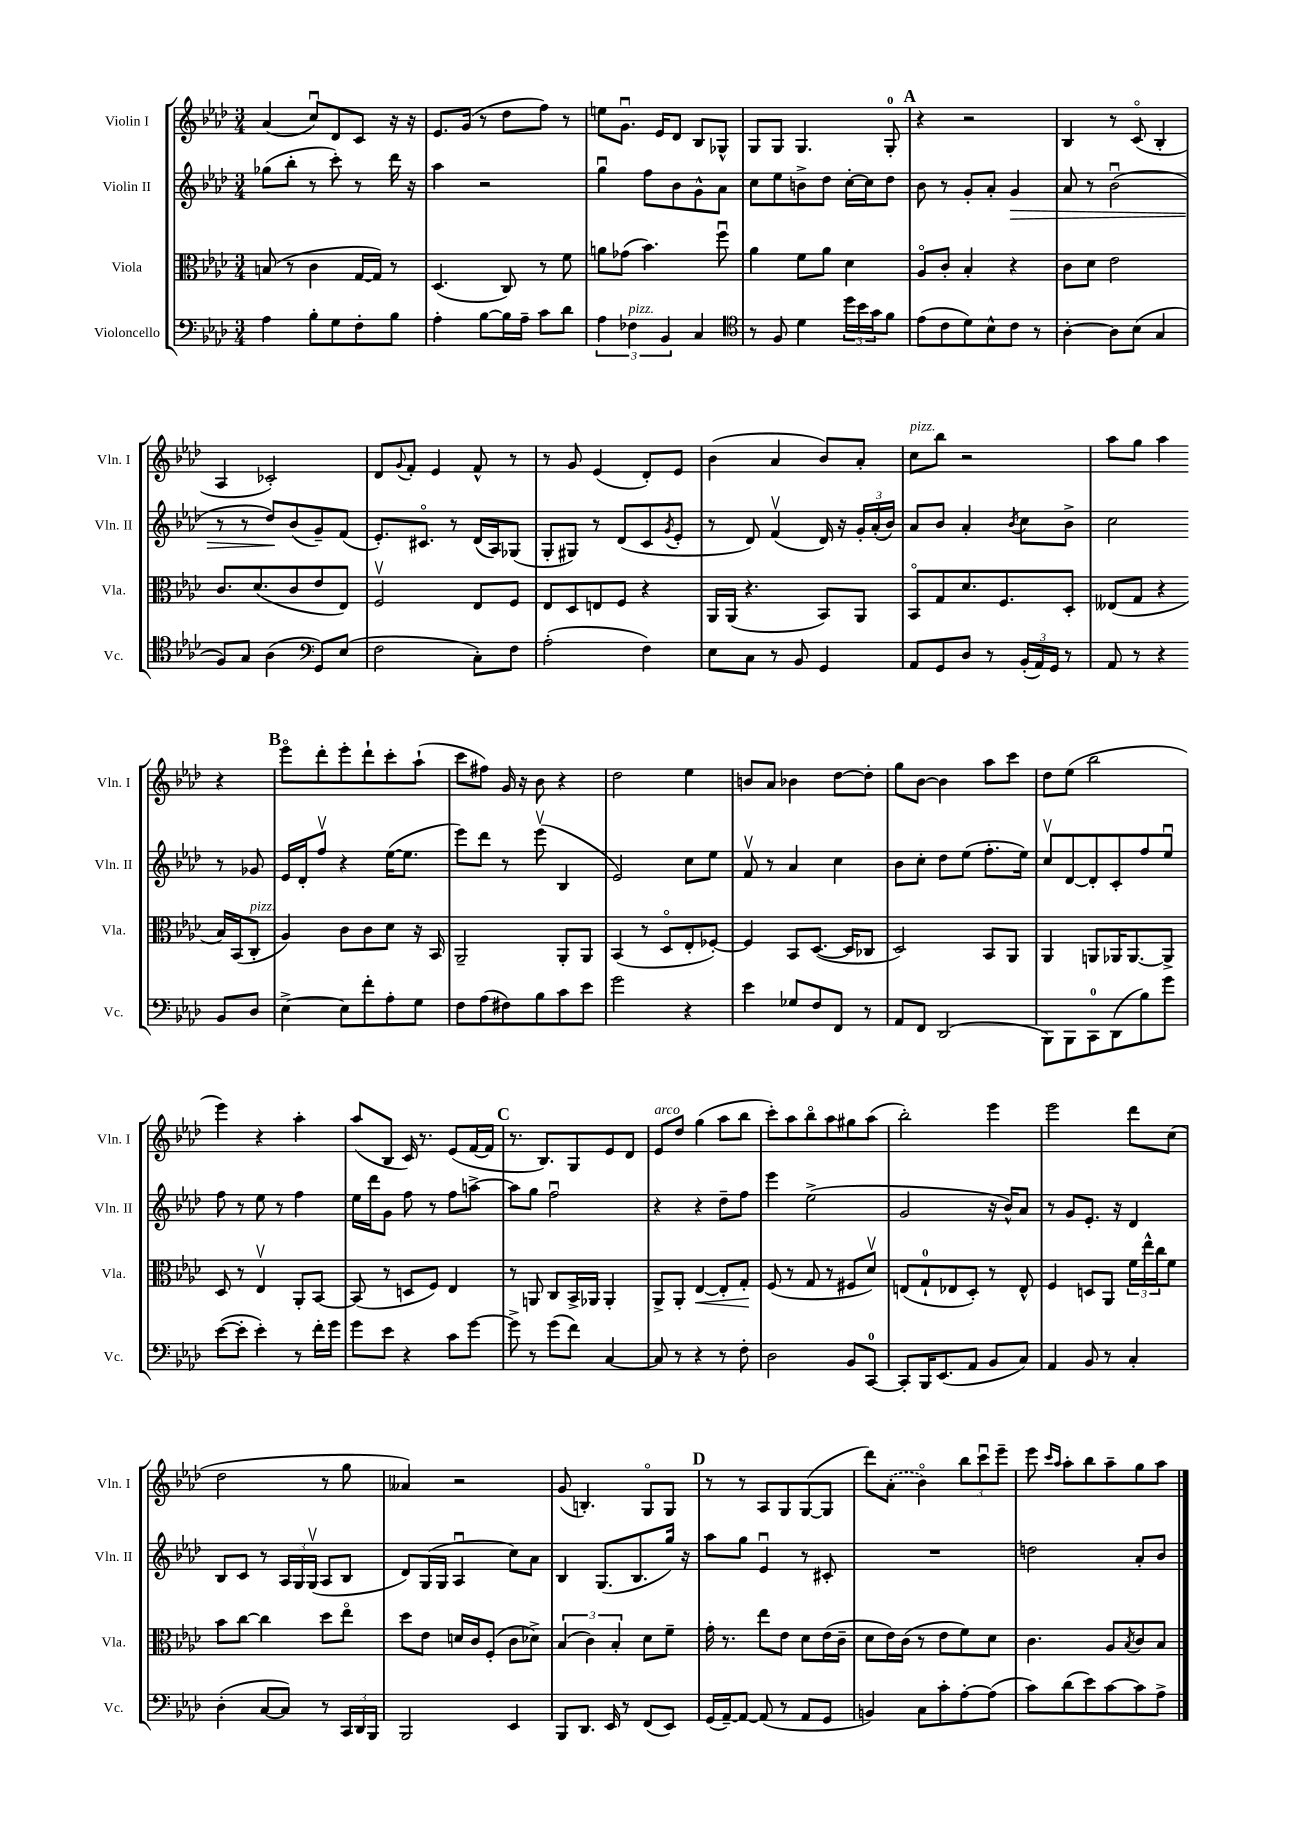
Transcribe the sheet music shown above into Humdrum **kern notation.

**kern	**kern	**dynam	**kern	**dynam	**kern
*part4	*part3	*part3	*part2	*part2	*part1
*staff4	*staff3	*staff3	*staff2	*staff2	*staff1
*I"Violoncello	*I"Viola	*	*I"Violin II	*	*I"Violin I
*I'Vc.	*I'Vla.	*	*I'Vln. II	*	*I'Vln. I
*clefF4	*clefC3	*	*clefG2	*	*clefG2
*k[b-e-a-d-]	*k[b-e-a-d-]	*	*k[b-e-a-d-]	*	*k[b-e-a-d-]
*M3/4	*M3/4	*	*M3/4	*	*M3/4
=1	=1	=1	=1	=1	=1
4A-\	(8Bn/	.	(8gg-X\L	.	(4a-/
.	8r	.	8bb-'\J	.	.
8B-'\L	4c\	.	8r	.	8ccu/L)
8G\	.	.	8ccc'\)	.	8d-/
8F'\	[16G/LL	.	8r	.	8c/J
.	16G/JJ])	.	.	.	.
8B-\J	8r	.	16ddd-\	.	16r
.	.	.	16r	.	16r
=2	=2	=2	=2	=2	=2
4A-'\	(4.D-/	.	4aa-\	.	8.e-/L
.	.	.	.	.	(16g/Jk
[8B-\L	.	.	2r	.	8r
16B-\L]	8C/)	.	.	.	8dd-\L
16A-~\JJ	.	.	.	.	.
8c\L	8r	.	.	.	8ff\J)
8d-\J	8f\	.	.	.	8r
=3	=3	=3	=3	=3	=3
6A-\	8an\L	.	4ggu\	.	8een\L
.	(8g-X\J	.	.	.	8.gu\J
!LO:TX:a:i:t=pizz.	!	!	!	!	!
6F-X\	.	.	.	.	.
.	4.b-\)	.	8ff\L	.	.
.	.	.	.	.	16e-/KL
6BB-/	.	.	.	.	.
.	.	.	8b-\	.	8d-/J
4C/	.	.	8g^^\	.	8B-/L
.	8ffu\	.	8a-\J	.	8G-X^^/J
=4	=4	=4	=4	=4	=4
*clefC4	*	*	*	*	*
8r	4a-\	.	8cc\L	.	8G/L
8F/	.	.	8ee-\	.	8G/J
4d-\	8f\L	.	8bn^\	.	4.G/
.	8a-\J	.	8dd-\J	.	.
24dd-\LL	4d-\	.	[16cc'\LL	.	.
24b-\	.	.	.	.	.
.	.	.	16cc\J]	.	.
24g\J	.	.	.	.	.
8f\J	.	.	8dd-\J	.	8G'/
!!LO:REH:place=s1:t=A
=5	=5	=5	=5	=5	=5
(8e-\L	8A-/L	.	8b-\	.	4r
8c\	8c'/J	.	8r	.	.
8d-\)	4B-'/	.	8g'/L	.	2r
8B-^^\	.	.	8a-'/J	.	.
!	!	!	!	!LO:HP:b	!
8c\J	4r	.	4g/	>	.
8r	.	.	.	.	.
=6	=6	=6	=6	=6	=6
[4A-'\	8c\L	.	8a-/	.	4B-/
.	8d-\J	.	8r	.	.
8A-\L]	2e-\	.	(2b-u\	.	8r
(8B-\J	.	.	.	.	(8c/
4G/	.	.	.	.	4B-'/
!!LO:LB:g=z
=7	=7	=7	=7	=7	=7
8F/L)	8.c/L	.	8r	.	4A-/
8G/J	.	.	8r	.	.
.	(8.d-/	.	.	.	.
(4A-\	.	.	8dd-/L)	.	2c-X'/)
.	8c/	.	(8b-/	]	.
*clefF4	*	*	*	*	*
8GG/L)	8e-/	.	8g~/)	.	.
(8E-/J	8E-/J)	.	(8f/J	.	.
=8	=8	=8	=8	=8	=8
2F\	2Fv/	.	8.e-'/L)	.	8d-/L
.	.	.	.	.	8qqg/
.	.	.	.	.	8f'/J
.	.	.	8.c#X/J	.	.
.	.	.	.	.	4e-/
.	.	.	8r	.	.
8C'\L)	8E-/L	.	(16d-/LL	.	8f^^/
.	.	.	16A-/J)	.	.
8F\J	8F/J	.	(8G-X/J	.	8r
=9	=9	=9	=9	=9	=9
(2A-'\	8E-/L	.	8G'/L	.	8r
.	8D-/	.	8G#X/J)	.	8g/
.	8En/	.	8r	.	(4e-/
.	8F/J	.	(8d-/L	.	.
4F\)	4r	.	8c/	.	8d-'/L)
.	.	.	8qg/	.	.
.	.	.	8e-'/J	.	8e-/J
=10	=10	=10	=10	=10	=10
8E-\L	16AA-/LL	.	8r	.	(4b-\
.	(16AA-/JJ	.	.	.	.
8C\J	4.r	.	8d-/)	.	.
8r	.	.	(4fv/	.	4a-/
8BB-/	.	.	.	.	.
4GG/	8BB-/L)	.	16d-/)	.	8b-/L)
.	.	.	16r	.	.
.	8AA-/J	.	24g'/LL	.	8a-'/J
.	.	.	(24a-'/	.	.
.	.	.	24b-/JJ)	.	.
=11	=11	=11	=11	=11	=11
!	!	!	!	!	!LO:TX:a:i:t=pizz.
8AA-/L	8BB-/L	.	8a-/L	.	8cc\L
8GG/	8G/	.	8b-/J	.	8bb-\J
8D-/J	8.d-/	.	4a-'/	.	2r
8r	.	.	.	.	.
.	8.F/	.	.	.	.
.	.	.	8qb-/	.	.
(24BB-'/LL	.	.	8cc\L	.	.
24AA-/)	.	.	.	.	.
24GG/JJ	.	.	.	.	.
8r	8D-'/J	.	8b-^\J	.	.
=12	=12	=12	=12	=12	=12
8AA-/	(8E--X/L	.	2cc\	.	8aa-\L
8r	8G/J	.	.	.	8gg\J
4r	4r	.	.	.	4aa-\
8BB-/L	16B-/LL)	.	8r	.	4r
.	(16BB-/J	.	.	.	.
!	!LO:TX:a:i:t=pizz.	!	!	!	!
8D-/J	8C'/J	.	8g-X/	.	.
!!LO:LB:g=z
!!LO:REH:place=s1:t=B
=13	=13	=13	=13	=13	=13
[4E-^\	4A-/)	.	16e-/LL	.	8eee-\L
.	.	.	16d-'/J	.	.
.	.	.	8ffv/J	.	8ddd-'\
8E-\L]	8c\L	.	4r	.	8eee-'\
8f'\	8c\	.	.	.	8ddd-`\
8A-'\	8d-\J	.	([16ee-\KL	.	8ccc'\
.	.	.	8.ee-\J]	.	.
8G\J	16r	.	.	.	(8aa-`\J
.	16BB-/	.	.	.	.
=14	=14	=14	=14	=14	=14
8F\L	2AA-~/	.	8eee-\L)	.	8ccc\L
(8A-\	.	.	8ddd-\J	.	8ff#X\J)
8F#X\)	.	.	8r	.	16g/
.	.	.	.	.	16r
8B-\	.	.	(8eee-v\	.	8b-\
8c\	8AA-'/L	.	4B-/	.	4r
8e-\J	8AA-/J	.	.	.	.
=15	=15	=15	=15	=15	=15
2g\	(4BB-/	.	2e-/)	.	2dd-\
.	8r	.	.	.	.
.	8D-/L	.	.	.	.
4r	8E-'/	.	8cc\L	.	4ee-\
.	[8F-X'/J)	.	8ee-\J	.	.
=16	=16	=16	=16	=16	=16
4e-\	4F-/]	.	8fv/	.	8bn/L
.	.	.	8r	.	8a-/J
8G-X/L	8BB-/L	.	4a-/	.	4b-X\
8F/	([8.D-/J	.	.	.	.
8FF/J	.	.	4cc\	.	[8dd-\L
.	16D-/KL]	.	.	.	.
8r	8C-X/J	.	.	.	8dd-'\J]
=17	=17	=17	=17	=17	=17
8AA-/L	2D-/)	.	8b-\L	.	8gg\L
8FF/J	.	.	8cc'\J	.	[8b-\J
(2DD-/	.	.	8dd-\L	.	4b-\]
.	.	.	(8ee-\J	.	.
.	8BB-/L	.	8.ff'\L	.	8aa-\L
.	8AA-/J	.	.	.	8ccc\J
.	.	.	16ee-\Jk)	.	.
=18	=18	=18	=18	=18	=18
8BBB-\L)	4AA-/	.	8ccv/L	.	8dd-\L
8BBB-\	.	.	[8d-/	.	(8ee-\J
8CC\	8AAn/L	.	8d-'/]	.	2bb-\
(8DD-\	16AA-X/K	.	8c'/	.	.
.	[8.AA-/	.	.	.	.
8B-\)	.	.	8ff/	.	.
8g\J	8AA-^/J]	.	8ee-u/J	.	.
!!LO:LB:g=z
=19	=19	=19	=19	=19	=19
([8e-\L	8D-/	.	8ff\	.	4eee-\)
8e-'\J]	8r	.	8r	.	.
4e-'\)	4E-v/	.	8ee-\	.	4r
.	.	.	8r	.	.
8r	8AA-'/L	.	4ff\	.	4aa-'\
16f'\LL	[8BB-/J	.	.	.	.
16g\JJ	.	.	.	.	.
=20	=20	=20	=20	=20	=20
8g\L	(8BB-/]	.	16ee-\LL	.	(8aa-/L
.	.	.	16ddd-\J	.	.
8e-\J	8r	.	8g\J	.	8B-/J
4r	8Dn/L	.	8ff\	.	16c/)
.	.	.	.	.	8.r
.	8F/J)	.	8r	.	.
8c\L	4E-/	.	8ff\L	.	(8e-/L
[8g\J	.	.	[8aan^\J	.	[16f/L
.	.	.	.	.	16f/JJ]
!!LO:REH:place=s1:t=C
=21	=21	=21	=21	=21	=21
8g^\]	8r	.	8aa\L]	.	8.r
8r	8AAn/	.	8gg\J	.	.
.	.	.	.	.	8.B-/L)
(8g\L	8C/L	.	2ffu\	.	.
8f\J)	16BB-^/L	.	.	.	8G/
.	16AA-X/JJ	.	.	.	.
[4C/	4AA-'/	.	.	.	8e-/
.	.	.	.	.	8d-/J
=22	=22	=22	=22	=22	=22
!	!	!	!	!	!LO:TX:a:i:t=arco
8C/]	8AA-^/L	.	4r	.	8e-/L
8r	8AA-'/J	.	.	.	8dd-/J
!	!	!LO:HP:b	!	!	!
4r	[4E-/	<	4r	.	(4gg\
8r	8E-'/L]	.	8dd-~\L	.	8aa-\L
8F'\	8G'/J	.	8ff\J	.	8bb-\J
.	.	[	.	.	.
=23	=23	=23	=23	=23	=23
2D-\	(8F/	.	4eee-\	.	8ccc'\L)
.	8r	.	.	.	8aa-\
.	8G/	.	(2ee-^\	.	8bb-\
.	8r	.	.	.	8aa-\
8BB-/L	8F#X/L	.	.	.	8gg#X\
[8CC/J	8d-v/J)	.	.	.	(8aa-\J
=24	=24	=24	=24	=24	=24
8CC'/L]	(8En/L	.	2g/	.	2bb-'\)
16BBB-/K	8G`/	.	.	.	.
(8.EE-/	.	.	.	.	.
.	8E-X/	.	.	.	.
8AA-/J	8D-'/J)	.	.	.	.
8BB-/L	8r	.	16r	.	4eee-\
.	.	.	16b-^^/KL)	.	.
8C/J)	8E-^^/	.	8a-/J	.	.
=25	=25	=25	=25	=25	=25
4AA-/	4F/	.	8r	.	2eee-\
.	.	.	8g/L	.	.
8BB-/	8Dn/L	.	8.e-'/J	.	.
8r	8AA-/J	.	.	.	.
.	.	.	16r	.	.
4C'/	24f\LL	.	4d-/	.	8ddd-\L
.	24ee-^^\	.	.	.	.
.	24cc\J	.	.	.	.
.	8f\J	.	.	.	(8cc\J
!!LO:LB:g=z
=26	=26	=26	=26	=26	=26
(4D-'\	8b-\L	.	8B-/L	.	2dd-\
.	[8cc\J	.	8c/J	.	.
[8C/L	4cc\]	.	8r	.	.
8C/J])	.	.	24A-/LL	.	.
.	.	.	24G/	.	.
.	.	.	(24Gv/JJ	.	.
8r	8dd-\L	.	8A-/L	.	8r
24CC/LL	8ee-\J	.	8B-/J	.	8gg\
24DD-/	.	.	.	.	.
24BBB-/JJ	.	.	.	.	.
=27	=27	=27	=27	=27	=27
2BBB-/	8dd-\L	.	8d-/L)	.	4a--X/)
.	8e-\J	.	(16G/L	.	.
.	.	.	16G/JJ	.	.
.	16dn/LL	.	4A-u/	.	2r
.	16c/J	.	.	.	.
.	(8F'/J	.	.	.	.
4EE-/	8c\L	.	8cc\L)	.	.
.	8d-X^\J)	.	8a-\J	.	.
=28	=28	=28	=28	=28	=28
8BBB-/L	(6B-/	.	4B-/	.	(8g/
8.DD-/J	.	.	.	.	4.Bn'/)
.	6c\)	.	.	.	.
.	.	.	(8.G/L	.	.
16EE-/	.	.	.	.	.
.	6B-'/	.	.	.	.
8r	.	.	.	.	.
.	.	.	8.B-/	.	.
(8FF/L	8d-\L	.	.	.	8G/L
8EE-/J)	8f~\J	.	16gg/Jk)	.	8G/J
.	.	.	16r	.	.
!!LO:REH:place=s1:t=D
=29	=29	=29	=29	=29	=29
(16GG/LL	16g'\	.	8aa-\L	.	8r
[16AA-~/J)	8.r	.	.	.	.
8AA-/J_	.	.	8gg\J	.	8r
(8AA-/]	8ee-\L	.	4e-u/	.	8A-/L
8r	8e-\J	.	.	.	8G/
8AA-/L	8d-\L	.	8r	.	([8G/
8GG/J	(16e-\L	.	8c#X'/	.	8G/J]
.	16c~\JJ	.	.	.	.
=30	=30	=30	=30	=30	=30
4BBn/)	8d-\L	.	2.r	.	8ddd-\L)
.	16e-\L)	.	.	.	(8a-'\J
.	(16c\JJ	.	.	.	.
8C\L	8r	.	.	.	4b-\)
8c'\	8e-\L	.	.	.	.
[8A-'\	8f\)	.	.	.	12bb-\L
.	.	.	.	.	12cccu\
(8A-\J]	8d-\J	.	.	.	.
.	.	.	.	.	12eee-~\J
=31	=31	=31	=31	=31	=31
8c\L)	4.c\	.	2ddn\	.	8eee-\
.	.	.	.	.	16qqccc/LL
.	.	.	.	.	16qqaa-/JJ
(8d-\	.	.	.	.	8aa-'\L
8e-\)	.	.	.	.	8bb-\
[8c\	8A-/L	.	.	.	8aa-~\
.	8qB-/	.	.	.	.
8c\]	8c/	.	8a-'/L	.	8gg\
8A-^\J	8B-/J	.	8b-/J	.	8aa-\J
==	==	==	==	==	==
*-	*-	*-	*-	*-	*-
